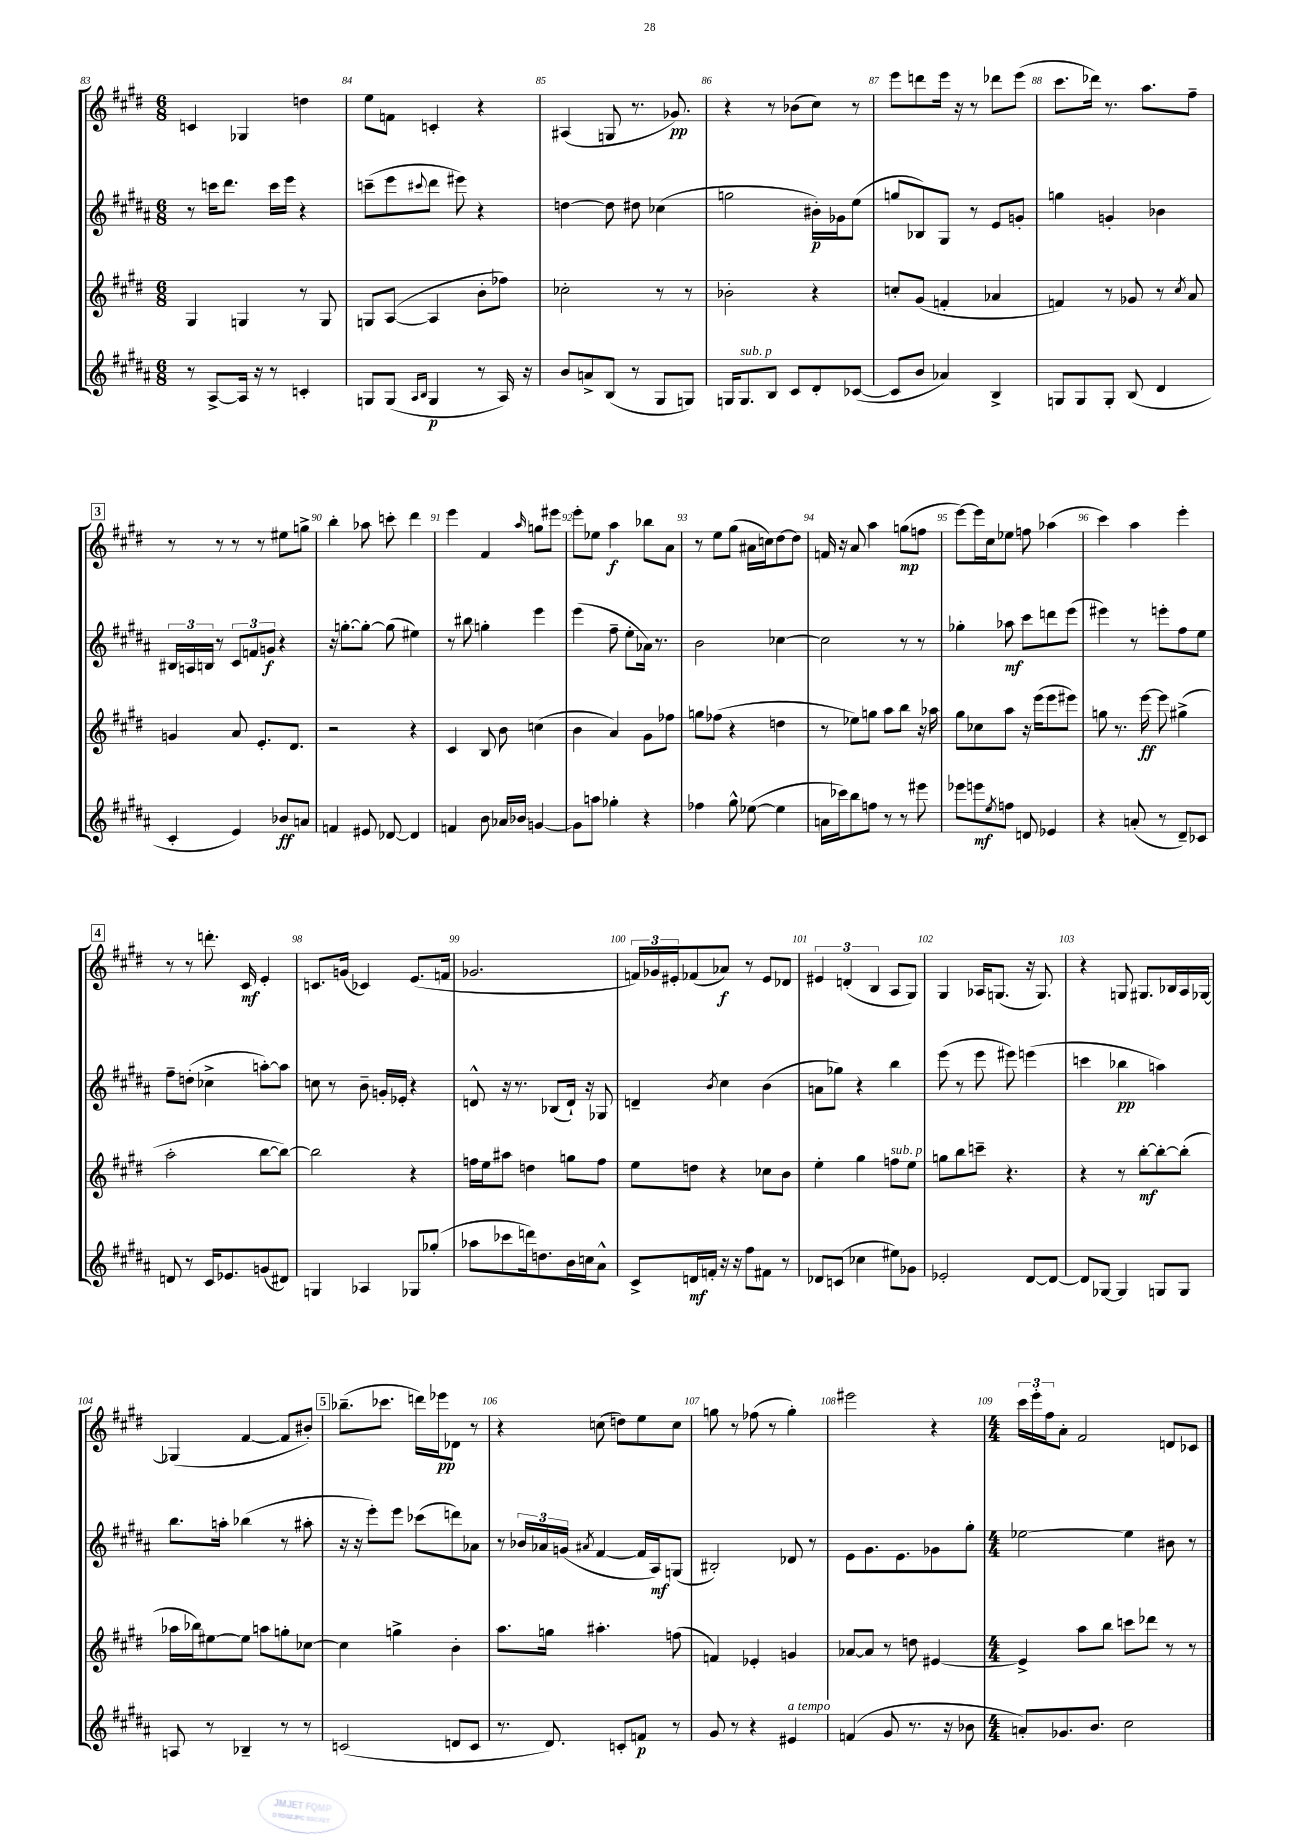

**kern	**dynam	**kern	**dynam	**kern	**dynam	**kern	**dynam
*part4	*part4	*part3	*part3	*part2	*part2	*part1	*part1
*staff4	*staff4	*staff3	*staff3	*staff2	*staff2	*staff1	*staff1
*clefG2	*	*clefG2	*	*clefG2	*	*clefG2	*
*k[f#c#g#d#a#]	*	*k[f#c#g#d#]	*	*k[f#c#g#d#a#]	*	*k[f#c#g#d#]	*
*M6/8	*	*M6/8	*	*M6/8	*	*M6/8	*
=83	=83	=83	=83	=83	=83	=83	=83
8r	.	4G#/	.	8r	.	4cn/	.
[8A#^/L	.	.	.	16cccn\KL	.	.	.
.	.	.	.	8.ddd#\J	.	.	.
16A#/Jk]	.	4Gn/	.	.	.	4G-X/	.
16r	.	.	.	.	.	.	.
8r	.	.	.	16ccc\LL	.	.	.
.	.	.	.	16eee\JJ	.	.	.
4cn'/	.	8r	.	4r	.	4ddn\	.
.	.	8G/	.	.	.	.	.
=84	=84	=84	=84	=84	=84	=84	=84
8Gn/L	.	8Gn/L	.	(8cccn~\L	.	8ee\L	.
(8G/J	.	([8A/J	.	8eee\	.	8fn\J	.
16qqA#/LL	.	.	.	.	.	.	.
16qqB/JJ	.	.	.	8qqccc#X/	.	.	.
4G/	p	4A/]	.	8ddd#\J	.	4cn'/	.
.	.	.	.	8eee#X\)	.	.	.
8r	.	8b'\L	.	4r	.	4r	.
16A#/)	.	8ff-X\J)	.	.	.	.	.
16r	.	.	.	.	.	.	.
=85	=85	=85	=85	=85	=85	=85	=85
8b/L	.	2cc-X'\	.	[4ddn\	.	(4A#X/	.
8an^/	.	.	.	.	.	.	.
(8B/J	.	.	.	8dd\]	.	8Gn/	.
8r	.	.	.	8dd#X\	.	8.r	.
8G#/L	.	8r	.	(4cc-X\	.	.	.
.	.	.	.	.	.	8.g-X/)	pp
8Gn/J)	.	8r	.	.	.	.	.
=86	=86	=86	=86	=86	=86	=86	=86
16Gn/KL	.	2b-X'\	.	2ggn\	.	4r	.
!LO:TX:a:i:t=sub. p	!	!	!	!	!	!	!
8.G/	.	.	.	.	.	.	.
8B/J	.	.	.	.	.	8r	.
8c#/L	.	.	.	.	.	(8b-X\L	.
8d#'/	.	4r	.	16b#X'\LL)	p	8cc#\J)	.
.	.	.	.	16g-X\J	.	.	.
([8c-X/J	.	.	.	(8ee\J	.	8r	.
=87	=87	=87	=87	=87	=87	=87	=87
8c-/L]	.	8ccn'/L	.	8ggn/L	.	8eee\L	.
8b/J	.	(8g#/J	.	8B-X/)	.	8dddn\	.
4a-X/)	.	4fn'/	.	8G#/J	.	16eee\Jk	.
.	.	.	.	.	.	16r	.
.	.	.	.	8r	.	8r	.
4B^/	.	4a-X/	.	8e/L	.	8ddd-X\L	.
.	.	.	.	8gn'/J	.	(8eee\J	.
=88	=88	=88	=88	=88	=88	=88	=88
8Gn/L	.	4fn/)	.	4ggn\	.	8.ccc#\L	.
8G/	.	.	.	.	.	.	.
.	.	.	.	.	.	16ddd-X\Jk)	.
8G'/J	.	8r	.	4gn'/	.	8.r	.
(8B/	.	8g-X/	.	.	.	.	.
.	.	.	.	.	.	8.aa\L	.
4d#/	.	8r	.	4b-X\	.	.	.
.	.	8qcc#/	.	.	.	.	.
.	.	8a/	.	.	.	8ff#~\J	.
!!LO:LB:g=z
!!LO:REH:place=s1:t=3
=89	=89	=89	=89	=89	=89	=89	=89
4c#'/	.	4gn/	.	24B#X/LL	.	8r	.
.	.	.	.	24An/	.	.	.
.	.	.	.	24Bn/JJ	.	.	.
.	.	.	.	8r	.	8r	.
4e/)	.	8a/	.	12c#/L	.	8r	.
.	.	.	.	12fn/	.	.	.
.	.	8.e'/L	.	.	.	8r	.
.	.	.	.	12gn/J	f	.	.
8b-X/L	ff	.	.	4r	.	8ee#X\L	.
.	.	8.d#/J	.	.	.	.	.
8an/J	.	.	.	.	.	8ggn^\J	.
=90	=90	=90	=90	=90	=90	=90	=90
4fn/	.	2r	.	16r	.	4bb'\	.
.	.	.	.	[8.ggn'\L	.	.	.
8e#X/	.	.	.	8gg'\J_	.	8aa-X\	.
[8d-X/	.	.	.	(8gg\]	.	8cccn'\	.
4d-/]	.	4r	.	4ee#X\)	.	4ddd#\	.
=91	=91	=91	=91	=91	=91	=91	=91
4fn/	.	4c#/	.	8r	.	4eee\	.
.	.	.	.	8bb#X\	.	.	.
8b\	.	8B/	.	4ggn'\	.	4f#/	.
16a-X/LL	.	8b\	.	.	.	.	.
16b-X/JJ	.	.	.	.	.	.	.
.	.	.	.	.	.	16qqaa/	.
[4gn/	.	(4ccn\	.	4eee\	.	8ggn\L	.
.	.	.	.	.	.	8eee#X\J	.
=92	=92	=92	=92	=92	=92	=92	=92
8g\L]	.	4b\	.	(4eee\	.	8eee'\L	.
8aan\J	.	.	.	.	.	8ee-X\J	.
4gg-X'\	.	4a/)	.	8ff#~\	.	4aa\	f
.	.	.	.	8ee'\L	.	.	.
4r	.	8g#\L	.	16a-X\Jk)	.	8bb-X\L	.
.	.	.	.	8.r	.	.	.
.	.	8ff-X\J	.	.	.	8a\J	.
=93	=93	=93	=93	=93	=93	=93	=93
4ff-X\	.	8ggn\L	.	2b\	.	8r	.
.	.	(8ff-X\J	.	.	.	8ee\L	.
8gg#^^\	.	4r	.	.	.	(8gg#\J	.
([8ee-X\	.	.	.	.	.	16a#X\LL	.
.	.	.	.	.	.	16ccn\J)	.
4ee-\]	.	4ddn\	.	[4cc-X\	.	[8dd#\	.
.	.	.	.	.	.	8dd#\J]	.
=94	=94	=94	=94	=94	=94	=94	=94
16an\LL	.	8r	.	2cc-\]	.	16fn/	.
16ccc-X\J)	.	.	.	.	.	16r	.
8bb\	.	8ee-X\L)	.	.	.	8a/	.
8ffn\J	.	8ggn\J	.	.	.	4aa\	.
8r	.	8aa\L	.	.	.	.	.
8r	.	8bb\J	.	8r	.	(8ggn\L	mp
8eee#X\	.	16r	.	8r	.	8ffn\J	.
.	.	16aa-X\	.	.	.	.	.
=95	=95	=95	=95	=95	=95	=95	=95
8eee-X\L	.	8gg#\L	.	4gg-X'\	.	[8eee\L)	.
8eeen\	mf	8cc-X\	.	.	.	16eee\L]	.
.	.	.	.	.	.	16cc#\J	.
8qee/	.	.	.	.	.	.	.
8ffn\J	.	8aa\J	.	8aa-X\	mf	8ee-X\J	.
8dn/	.	16r	.	8ccc#\L	.	8ffn\	.
.	.	(16eee\KL	.	.	.	.	.
4e-X/	.	8eee\	.	8dddn\	.	(4aa-X\	.
.	.	8eee#X\J)	.	(8eee\J	.	.	.
=96	=96	=96	=96	=96	=96	=96	=96
4r	.	8ggn\	.	4eee#X\)	.	4ccc#\)	.
.	.	8.r	.	.	.	.	.
(8an'/	.	.	.	8r	.	4aa\	.
.	.	[16eee\	ff	.	.	.	.
8r	.	8eee\]	.	8eeen'\L	.	.	.
8d#~/L)	.	(4gg#X^\	.	8ff#\	.	4eee'\	.
8c-X/J	.	.	.	8ee\J	.	.	.
!!LO:LB:g=z
!!LO:REH:place=s1:t=4
=97	=97	=97	=97	=97	=97	=97	=97
8dn/	.	2aa'\	.	8ff#~\L	.	8r	.
8r	.	.	.	(8ddn'\J	.	8r	.
16c#/KL	.	.	.	4cc-X^\	.	8.dddn'\	.
8.e-X/	.	.	.	.	.	.	.
.	.	.	.	.	.	16c#/	mf
(8gn/	.	[8bb\L	.	[8aan'\L)	.	4e'/	.
8d#X/J)	.	8bb\J_)	.	8aa\J]	.	.	.
=98	=98	=98	=98	=98	=98	=98	=98
4Gn/	.	2bb\]	.	8ccn\	.	8.cn/L	.
.	.	.	.	8r	.	.	.
.	.	.	.	.	.	(16gn/Jk	.
4A-X/	.	.	.	8b~\	.	4c-X/)	.
.	.	.	.	16gn'/LL	.	.	.
.	.	.	.	16e-X'/JJ	.	.	.
8G-X/L	.	4r	.	4r	.	(8.e/L	.
(8gg-X'/J	.	.	.	.	.	.	.
.	.	.	.	.	.	16fn/Jk	.
=99	=99	=99	=99	=99	=99	=99	=99
8aa-X\L	.	16ffn\LL	.	8dn^^/	.	2.g-X/	.
.	.	16ee\J	.	.	.	.	.
8ccc-X\	.	8aa#X\J	.	16r	.	.	.
.	.	.	.	8.r	.	.	.
16dddn\k)	.	4ddn\	.	.	.	.	.
8.ddn\	.	.	.	.	.	.	.
.	.	.	.	(8B-X/L	.	.	.
16b\L	.	8ggn\L	.	16d`/Jk)	.	.	.
16ccn\J	.	.	.	16r	.	.	.
8a#^^\J	.	8ff\J	.	8G-X/	.	.	.
=100	=100	=100	=100	=100	=100	=100	=100
8c#^/L	.	8ee\L	.	4dn~/	.	24fn/LL)	.
.	.	.	.	.	.	24g-X/	.
.	.	.	.	.	.	24e#X'/J	.
16dn/L	mf	8ddn\J	.	.	.	(8f-X/	.
16fn'/JJ	.	.	.	.	.	.	.
.	.	.	.	8qb/	.	.	.
16r	.	4r	.	4cc#\	.	8a-X/J)	f
16r	.	.	.	.	.	.	.
8ff#\L	.	.	.	.	.	8r	.
8f#X\J	.	8cc-X\L	.	(4b\	.	8e#/L	.
8r	.	8b\J	.	.	.	8d-X/J	.
=101	=101	=101	=101	=101	=101	=101	=101
8d-X/L	.	4ee'\	.	8an\L	.	6e#X/	.
(8cn/J	.	.	.	8gg-X\J)	.	.	.
.	.	.	.	.	.	(6dn'/	.
4cc-X\	.	4gg#\	.	4r	.	.	.
.	.	.	.	.	.	6B/	.
!	!	!LO:TX:a:i:t=sub. p	!	!	!	!	!
8ee#X\L)	.	8ffn\L	.	4bb\	.	8A/L	.
8g-X\J	.	8ee\J	.	.	.	8G#/J)	.
=102	=102	=102	=102	=102	=102	=102	=102
2e-X'/	.	8ggn\L	.	(8eee\	.	4G#/	.
.	.	8bb\	.	8r	.	.	.
.	.	8cccn~\J	.	8eee\	.	16A-X/KL	.
.	.	.	.	.	.	(8.Gn/J	.
.	.	4.r	.	8eee#X\)	.	.	.
[8d#/L	.	.	.	(4eeen\	.	16r	.
.	.	.	.	.	.	8.G/)	.
8d#/J_	.	.	.	.	.	.	.
=103	=103	=103	=103	=103	=103	=103	=103
8d#/L]	.	4r	.	4cccn\	.	4r	.
[8G-X/J	.	.	.	.	.	.	.
4G-/]	.	8r	.	4bb-X\	pp	8Gn/	.
.	.	[8bb'\L	mf	.	.	8.G#X/L	.
8Gn/L	.	8bb'\_	.	4aan\)	.	.	.
.	.	.	.	.	.	16B-X/L	.
8G/J	.	(8bb'\J]	.	.	.	16A/	.
.	.	.	.	.	.	[16G-X/JJ	.
!!LO:LB:g=z
=104	=104	=104	=104	=104	=104	=104	=104
8An/	.	16aa-X\LL	.	8.bb\L	.	(4G-X/]	.
.	.	16bb-X\J)	.	.	.	.	.
8r	.	[8ee#X\	.	.	.	.	.
.	.	.	.	16aan'\Jk	.	.	.
4B-X~/	.	8ee#\J]	.	(4bb-X\	.	[4f#/	.
.	.	8aan\L	.	.	.	.	.
8r	.	8ggn'\	.	8r	.	8f#/L]	.
8r	.	[8cc-X\J	.	8aa#X'\	.	8b#X'/J)	.
!!LO:REH:place=s1:t=5
=105	=105	=105	=105	=105	=105	=105	=105
(2cn/	.	4cc-\]	.	16r	.	(8.bb-X~\L	.
.	.	.	.	16r	.	.	.
.	.	.	.	8eee'\L)	.	.	.
.	.	.	.	.	.	8.ccc-X\J	.
.	.	4ggn^\	.	8eee\J	.	.	.
.	.	.	.	(8ccc-X\L	.	16dddn\LL)	.
.	.	.	.	.	.	16eee-X\J	pp
8dn/L	.	4b'\	.	8dddn\)	.	8d-X\J	.
8c/J	.	.	.	8a-X\J	.	8r	.
=106	=106	=106	=106	=106	=106	=106	=106
8.r	.	8.aa\L	.	8r	.	4r	.
.	.	.	.	24b-X/LL	.	.	.
.	.	.	.	24a-X/	.	.	.
8.d#/)	.	16ggn\Jk	.	.	.	.	.
.	.	.	.	(24gn/JJ	.	.	.
.	.	.	.	8qa#X/	.	.	.
.	.	4.aa#X'\	.	[4f#/	.	(8ccn\	.
8cn'/L	.	.	.	.	.	8ddn\L)	.
8fn/J	p	.	.	16f#/LL]	.	8ee\	.
.	.	.	.	16A#/J)	mf	.	.
8r	.	(8ffn\	.	(8Gn/J	.	8cc\J	.
=107	=107	=107	=107	=107	=107	=107	=107
8g#/	.	4fn/)	.	2B#X'/)	.	8ggn\	.
8r	.	.	.	.	.	8r	.
4r	.	4e-X'/	.	.	.	(8ff-X\	.
.	.	.	.	.	.	8r	.
!LO:TX:a:i:t=a tempo	!	!	!	!	!	!	!
4e#X/	.	4gn/	.	8d-X/	.	4gg'\)	.
.	.	.	.	8r	.	.	.
=108	=108	=108	=108	=108	=108	=108	=108
(4fn/	.	[8a-X/L	.	8e\L	.	2eee#X\	.
.	.	8a-/J]	.	8.g#\	.	.	.
8g#/	.	8r	.	.	.	.	.
.	.	.	.	8.e\	.	.	.
8.r	.	8ddn\	.	.	.	.	.
.	.	[4e#X/	.	8g-X\	.	4r	.
16r	.	.	.	.	.	.	.
8b-X\	.	.	.	8gg#'\J	.	.	.
=109	=109	=109	=109	=109	=109	=109	=109
*M4/4	*	*M4/4	*	*M4/4	*	*M4/4	*
8an'/L)	.	4e#^/]	.	[2ee-X\	.	24ccc#\LL	.
.	.	.	.	.	.	24eee'\	.
.	.	.	.	.	.	24ff#\J	.
8.g-X/	.	.	.	.	.	8a'\J	.
.	.	8aa\L	.	.	.	2f#/	.
8.b/J	.	.	.	.	.	.	.
.	.	8bb\J	.	.	.	.	.
2cc#\	.	8cccn\L	.	4ee-\]	.	.	.
.	.	8ddd-X\J	.	.	.	.	.
.	.	8r	.	8b#X\	.	8dn/L	.
.	.	8r	.	8r	.	8c-X/J	.
==	==	==	==	==	==	==	==
*-	*-	*-	*-	*-	*-	*-	*-
